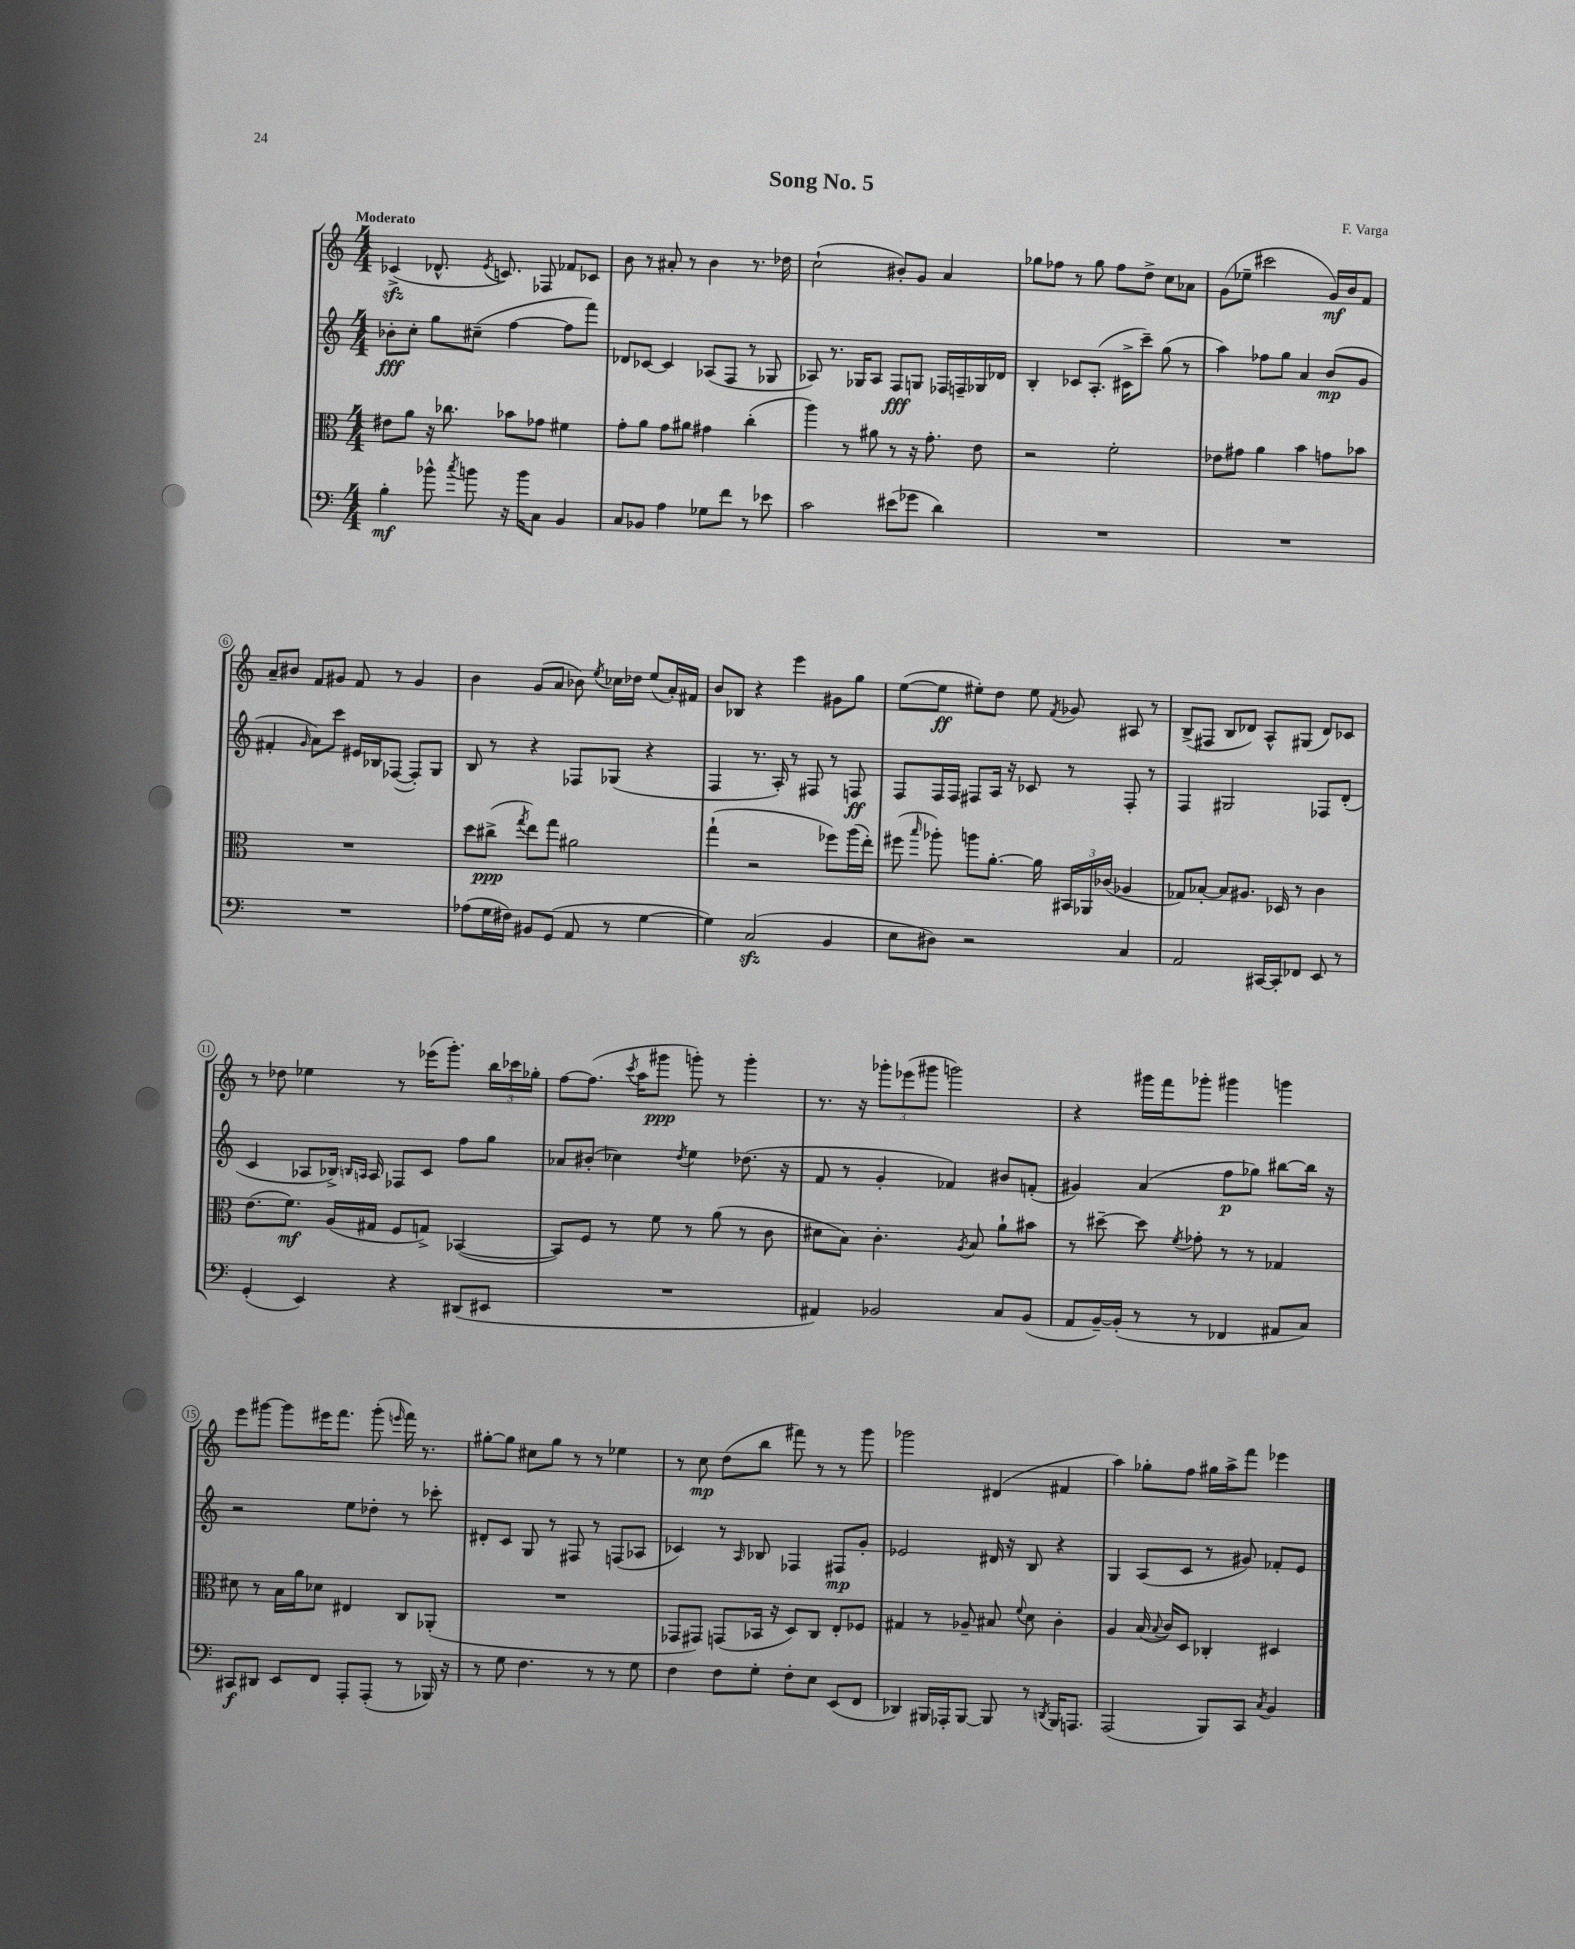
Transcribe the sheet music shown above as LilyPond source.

\header { title = "Song No. 5" composer = "F. Varga" }
<<
\new StaffGroup <<
\new Staff = "s0" {
    \clef treble \key c \major \numericTimeSignature \time 4/4 \tempo "Moderato"
    \autoBeamOff ces'4->\sfz( des'8.-^ \acciaccatura { e'8 } c'8.) fes8 fes'8[ ces'8] |
    b'8 r8 ais'8-. r8 b'4 r8. des''16 |
    c''2-!( bis'8[-.) g'8] a'4 |
    ges''8[ fes''8] r8 ges''8 fes''8[ d''8]-> c''8[ aes'8] |
    g'8[( ees''8]-- cis'''2 g'16[\mf) b'16 f'8] |
    a'8[-- bis'8] f'8[ gis'8] f'8 r8 gis'4 |
    b'4 g'8[( a'8] bes'8) \acciaccatura { e''8 } ces''16[ des''16] e''8[( a'16-.) fis'16] |
    b'8[ bes8] r4 e'''4 gis'8[ g''8] |
    e''8[~( e''8]\ff eis''8[-.) d''8] eis''8 \acciaccatura { f'8 } ges'8 ais8 r8 |
    b8[->( fis8] b8[ des'8]) a8[-^ gis8]( des'8[) ces'8] |
    r8 des''8 ees''4 r8 ees'''16[( g'''8.]-.) \tuplet 3/2 { b''16[ ces'''16 ges''16]-. } |
    f''8[~ f''8.]( \acciaccatura { c'''8 } a''16[ gis'''8]\ppp g'''8-.) r8 g'''4-. |
    r8. r16 \tuplet 3/2 { ges'''8[-. ees'''8( gis'''8] } g'''2) |
    r4 gis'''16[ f'''16 ges'''8]-. gis'''4 g'''4 |
    e'''8[ gis'''8]~ gis'''8[ eis'''16 f'''8.] gis'''8-.( \grace { e'''16 } f'''16) r8. |
    gis''8[~-. gis''8] cis''8[ gis''8] r8 r8 ees''4 |
    r8 c''8\mp d''8[( b''8] fis'''8) r8 r8 g'''8 |
    ges'''2 dis'4( fis'4 |
    a''4) ges''8[-. f''8] gis''16[ a''16-> f'''8] ees'''4 \bar "|." |
}
\new Staff = "s1" {
    \clef treble \key c \major \numericTimeSignature \time 4/4
    \autoBeamOff bes'8[-.\fff c''8]-. g''8[ cis''8]--( f''4~ f''8[ f'''8]) |
    des'8[ ces'8]~ ces'4 aes8[( f8] r8 ges8 |
    aes8) r8. ges16[ aes8] f8[\fff g8] fes16[ f16-- ges16 des'16] |
    b4-. ces'8[ a8.]-.( cis'16[-> c'''8]--) g''8( r8 |
    a''4) fes''8[ g''8] a'4 b'8[\mp( g'8] |
    fis'4-. \grace { g'16 } a'8[) c'''8] eis'16[ bes16 fes8]~( fes8[-.) g8] |
    b8 r8 r4 fes8[ ges8]( r4 |
    f4 r8. a16-.) r8 fis8 r8 f8\ff |
    f8[ f16 f16] fis8[ a16] r16 ces'8 r8 fis8-. r8 |
    f4 gis2 fes8[ d'8]-.( |
    c'4 aes8[ bes16]->) \grace { b16[ a16] } a16 fes8[ c'8] f''8[ g''8] |
    aes'8[ bis'8]-.( ces''4) \acciaccatura { d''8 } e''4 des''8.( r16 |
    f'8 r8 g'4-. fes'4) bis'8[ f'8]-.( |
    gis'4) a'4( f''8[\p ges''8]) bis''8[~ bis''16] r16 |
    r2 e''8[ des''8]-. r8 ces'''8-. |
    dis'8[-. c'8] g8 r8 fis8 r8 f8[( aes8] |
    ces'4) r8 \grace { a16 } bes8 fes4 fis8[\mp g'8]-. |
    ees'2 dis'16 r16 b8 r4 |
    g4 a8[( c'8] r8 gis'8) fes'8[-. e'8] \bar "|." |
}
\new Staff = "s2" {
    \clef alto \key c \major \numericTimeSignature \time 4/4
    \autoBeamOff eis'8[ a'8] r16 ces''8. bes'8[ ges'8] fis'4 |
    g'8[-. a'8] g'8[ ais'8] gis'4 c''4-.( |
    a''4) r8 ais'8 r8 r16 g'8.-. e'8 |
    r2 f'2-. |
    ees'8[ gis'8] a'4 b'4 g'8[ bes'8] |
    R1 |
    d''8[ cis''8]->\ppp( \acciaccatura { g''8 } e''8[) g''8] ais'2 |
    g''4-!( r2 fes''8[) a''16( e''16]-.) |
    fis''8( \grace { b''16 } aes''8-.) a''8[ a'8.]~-. a'16 \tuplet 3/2 { bis,16[ aes,16 ces'16]( } aes4 |
    ges8[) bes8]~-. bes8[ ais8.] des16 r8 c'4 |
    e'8.[( f'8.]\mf) a16[( gis16] f8[ g8]->) bes,4~( |
    bes,8[) f8] r8 f'8 r8 a'8( r8 c'8 |
    dis'8[ b8]) c'4.-. \acciaccatura { a8 } b8 a'8[-! bis'8] |
    r8 dis''8~-- dis''8 \acciaccatura { f'8 } ges'8-. r8 r8 ges4 |
    dis'8 r8 b16[ a'16 des'8] eis4 c8[ aes,8]-.( |
    R1 |
    ges,8[ gis,8]) g,8[( bes,16] r16 d8[) c8] e8[-. fes8] |
    gis4 r8 aes8-- bis8 \appoggiatura { f'8 } d'8 c'4-. |
    a4 b16( \appoggiatura { b8 } c'16[) d8] ces4-. dis4 \bar "|." |
}
\new Staff = "s3" {
    \clef bass \key c \major \numericTimeSignature \time 4/4
    \autoBeamOff b4-.\mf bes'8-^ \acciaccatura { c''8 } b'8 r16 b'16[ c8] b,4 |
    c8[ bes,8] a4 ges8[ f'8] r8 ees'8 |
    c'2 eis'8[( ges'8] d'4) |
    R1 |
    R1 |
    R1 |
    aes8[( g16 fis16]) bis,8[ g,8]( a,8 r8 g4~ |
    g4) c2\sfz( b,4 |
    e8[ dis8]) r2 c4 |
    a,2 cis,16[~ cis,16-. fes,8] e,8 r8 |
    g,4-.( e,4) r4 dis,8[( eis,8] |
    R1 |
    ais,4) bes,2 c8[ bes,8]( |
    a,8[ b,16~--) b,16]-.( r8 r8 fes,4 ais,8[ c8]) |
    cis,8[\f dis,8] e,8[ f,8] a,,8[-. a,,8]-.( r8 bes,,16) r16 |
    r8 g8 f4. r8 r8 g8 |
    f4 f8[ g8]-. f8[-. e8] e,8[( f,8] |
    des,4) bis,,16[ aes,,16-. bis,,8]~ bis,,8 r8 \acciaccatura { d,8 } bis,,16[ a,,8.] |
    a,,2( b,,8[) c,8] \acciaccatura { c8 } b,4 \bar "|." |
}
>>
>>
\layout { \context { \Score \override BarNumber.stencil = #(make-stencil-circler 0.1 0.3 ly:text-interface::print) } }
